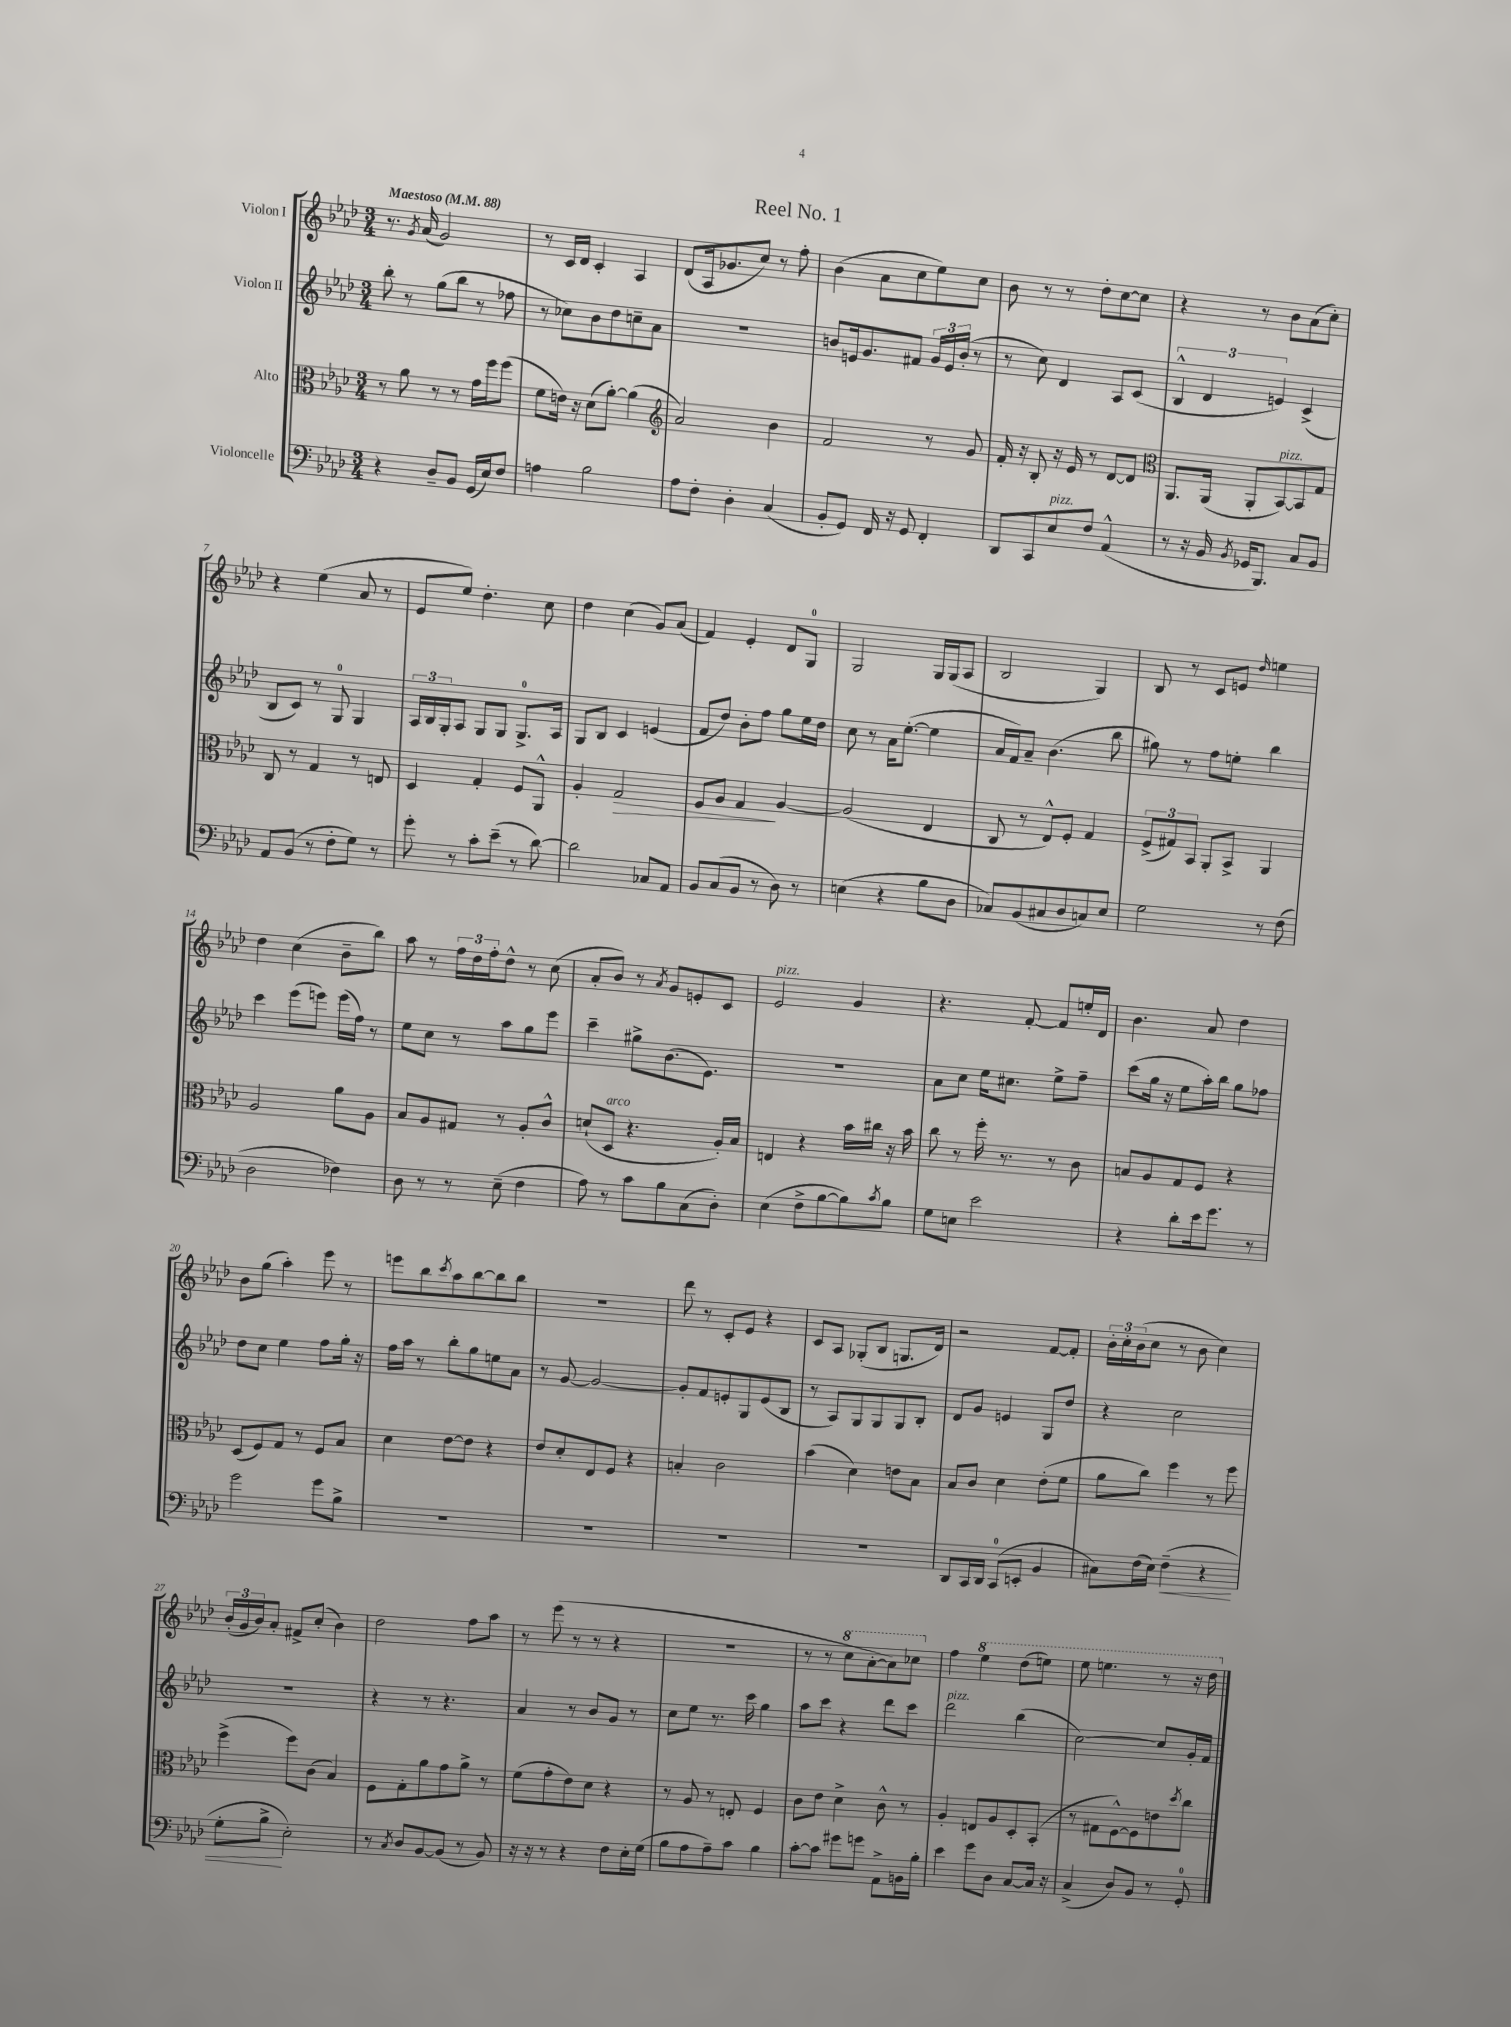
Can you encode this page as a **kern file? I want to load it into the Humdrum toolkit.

**kern	**kern	**kern	**kern
*staff4	*staff3	*staff2	*staff1
*clefF4	*clefC3	*clefG2	*clefG2
*k[b-e-a-d-]	*k[b-e-a-d-]	*k[b-e-a-d-]	*k[b-e-a-d-]
*M3/4	*M3/4	*M3/4	*M3/4
*MM88	*MM88	*MM88	*MM88
4r	8r	8bb-'\	8.r
.	8a-\	8r	.
.	.	.	8qg/
.	.	.	(16a-/
8D-~/L	8r	(8gg\L	2g/)
8BB-/J	8r	8bb-\J	.
(16GG/LL	16g\LL	8r	.
16E-/J)	16ff\J	.	.
8F/J	(8ff\J	8ff-\	.
=	=	=	=
4A\	8f\L	8r	8r
.	16e\Jk)	8cc-\L)	16c/LL
.	16r	.	16d-/JJ
2B-\	(8d-\L	8b-\	4c'/
.	[8a-'\J)	8dd-\	.
.	(4a-\]	8cc~\	4A-/
.	.	8a-\J	.
=	=	=	=
*	*clefG2	*	*
8A-\L	2a-/)	2.r	(8d-/L
8F'\J	.	.	16A-/k
.	.	.	8.g-/
4D-'\	.	.	.
.	.	.	8cc/J)
(4C/	4b-\	.	8r
.	.	.	8ff'\
=	=	=	=
8BB-'/L	2f/	8b/L	(4b-\
8GG/J)	.	16e/k	.
.	.	8.g/	.
16FF/	.	.	8a-\L
16r	.	.	.
8GG/	.	8f#/J	8cc\
4FF'/	8r	24g/LL	8ee-\)
.	.	24e/	.
.	.	(24b'/JJ	.
.	8g/	8r	8cc\J
=	=	=	=
8DD-/L	16f'/	8r	8b-\
.	16r	.	.
8CC/	8B-'/	8cc\)	8r
8E-/	16r	4d-/	8r
.	16e-/	.	.
8F/J	8r	.	8dd-'\L
(4AA-^^/	[8d-/L	8A-/L	[8cc\
.	8d-/]J	(8c/J	8cc\]J
=	=	=	=
*	*clefC3	*	*
8r	8.AA-/L	6B-^^/	4r
16r	.	.	.
.	.	6d-/	.
16BB-/	(16AA-/Jk	.	.
8qBB-/	.	.	.
16GG-/LK	8AA-'/L	.	8r
8.BBB-/J)	.	.	.
.	.	6e/)	.
.	[8BB-/)	.	8b-\L
8C/L	8BB-/]	(4c^/	(8a-\
8BB-/J	8G/J	.	8cc'\J)
=	=	=	=
8AA-/L	8C/	8B-/L	4r
(8BB-/J	8r	8c/J)	.
8r	4G/	8r	(4ee-\
8F'\L	.	8G/	.
8G\J)	8r	4G/	8a-/
8r	8E/	.	8r
=	=	=	=
8g'\	4D-/	24A-/LL	8e-/L
.	.	24B-/	.
.	.	24G'/J	.
8r	.	8A-/J	8ee-/J)
8c'\L	4G'/	8G/L	4.dd-'\
(8e-~\J	.	8G/J	.
8r	8F/L	8.G^/L	.
[8d-\)	8AA-^^/J	.	8cc\
.	.	16A-/Jk	.
=	=	=	=
2d-\]	4A-'/	8G/L	4dd-\
.	.	8B-/J	.
.	2G/	4c/	(4cc\
8C-/L	.	(4e/	8g/L)
8AA-/J	.	.	(8a-/J
=	=	=	=
8BB-/L	8F/L	8f/L	4f/)
(8C/	8A-/J	8dd-/J)	.
8BB-/J	4G/	8b-'\L	4e-'/
8r	.	8ff\J	.
8D-\)	[4A-/	8gg\L	8d-/L
8r	.	16ee-\L	8G/J
.	.	16dd-\JJ	.
=	=	=	=
(4E\	(2A-/]	8cc\	2G/
.	.	8r	.
4r	.	16a-\LK	.
.	.	([8.ee-'\J	.
8B-\L	4E-/	4ee-\]	16G/LL
.	.	.	(16G/J
8D-\J	.	.	8A-/J
=	=	=	=
8C-/L)	8C/	16a-/LL	2B-/
.	.	16f/J)	.
(8BB-/	8r	8a-~/J	.
8C#/	8E-^^/L)	(4.b-\	.
8D-/	8F'/J	.	.
8C/)	4G/	.	4G/)
8E-/J	.	8bb-\	.
=	=	=	=
2G\	(12F^/L	8gg#\)	8B-/
.	12G#/)	.	.
.	.	8r	8r
.	12BB-/J	.	.
.	8AA-'/L	8ff\L	8c/L
.	8BB-^/J	8ee'\J	8e/J
.	.	.	16qqdd-/
8r	4AA-/	4bb-\	4ee\
(8F\	.	.	.
=	=	=	=
2D-\	2A-/	4ccc\	4dd-\
.	.	(8eee-\L	(4cc\
.	.	8eee\J)	.
4F-\)	8a-\L	(16eee\LL	8b-~\L
.	.	16ff\JJ)	.
.	8A-\J	8r	8bb-\J)
=	=	=	=
8D-\	8B-/L	8ee-\L	8aa-\
8r	8A-/	8cc\J	8r
8r	8G#/J	8r	24ff\LL
.	.	.	24dd-\
.	.	.	24ff'\J
(8E-~\	8r	8aa-\L	8dd-^^\J
4F\	8A-'/L	8gg\	8r
.	8c^^/J	8eee-\J	(8cc\
=	=	=	=
8A-\)	(8d`/L	4ccc~\	8a-'/L
8r	8D-/J	.	8b-/J)
8c\L	4.r	8gg#^\L	8r
.	.	.	8qa-/
8B-\	.	(8.b-\	8g/L
(8C\	.	.	8e'/
.	.	8.e-\J)	.
8D-'\J)	16A-'/LL)	.	8c/J
.	16B-/JJ	.	.
=	=	=	=
(4E-\	4E/	2.r	2e-/
8F^\L	4r	.	.
[8B-\	.	.	.
8B-\])	16b-\LL	.	4g/
.	16cc#\JJ	.	.
8qc/	.	.	.
8B-\J	16r	.	.
.	16b-\	.	.
=	=	=	=
8G\L	8cc\	8a-\L	4.r
8E\J	8r	8cc\J	.
2e-\	16ff'\	16ee-\LK	.
.	8.r	8.cc#\J	.
.	.	.	[8f'/
.	8r	8ee-^\L	8f/]L
.	8c\	8ff~\J	16ee'/L
.	.	.	16d-/JJ
=	=	=	=
4r	8B/L	(8ccc\L	4.b-\
.	8A-/	16gg\Jk	.
.	.	16r	.
8d-'\L	8G/	8ee-\L	.
16e-\k	8F/J	16aa-'\L)	8a-/
8.g\J	.	16bb-\JJ	.
.	4r	8gg\L	4dd-\
8r	.	8ff-\J	.
=	=	=	=
2g\	(8D-/L	8dd-\L	8b-\L
.	8F/)	8cc\J	(8gg\J
.	8G/J	4ee-\	4aa-'\)
.	8r	.	.
8g\L	8F/L	8ff\L	8eee-\
8B-^\J	8B-/J	16gg'\Jk	8r
.	.	16r	.
=	=	=	=
2.r	4d-\	16ff\LL	8eee\L
.	.	16aa-\JJ	.
.	.	8r	8bb-\
.	.	.	8qccc/
.	[8e-\L	8bb-'\L	8aa-\
.	8e-\]J	8gg\	[8bb-\
.	4r	8ee\	8bb-\]
.	.	8a-\J	8bb-\J
=	=	=	=
2.r	8e-/L	8r	2.r
.	8d-'/	[8g/	.
.	8E-/	2g/_	.
.	8F/J	.	.
.	4r	.	.
=	=	=	=
2.r	4B'/	8g'/]L	8ddd-\
.	.	8f/	8r
.	2c\	8e'/	8c'/L
.	.	8G/	8e-/J
.	.	(8e/	4r
.	.	8B-/J	.
=	=	=	=
2.r	(4b-\	8r	8c/L
.	.	8A-/L)	8A-/J
.	4d-\)	8G/	(8G-'/L
.	.	8G/	8B-/J
.	8e\L	8G/	8.G/L
.	8B-\J	8B-'/J	.
.	.	.	16d-/Jk)
=	=	=	=
8DD-/L	8B-/L	8d-/L	2r
16CC/L	8c/J	8g/J	.
16DD-/JJ	.	.	.
(8CC/L	4d-\	4e/	.
8EE'/J	.	.	.
4BB-/	(8e-'\L	8G/L	[8f/L
.	8f\J	8dd-/J	8f'/]J
=	=	=	=
8C#\L)	8a-\L	4r	24b-'\LL
.	.	.	24cc'\
.	.	.	(24b-\J
(16F\L	8cc\J)	.	8cc\J
16E-\JJ)	.	.	.
(4F~\	4ff\	2cc\	8r
.	.	.	8b-\
4r	8r	.	4cc\)
.	8ff\	.	.
=	=	=	=
8G'\L	(4ff^\	2.r	(24b-'/LL
.	.	.	24g/
.	.	.	24b-/J)
8B-^\J	.	.	8a-'/J
2E-'\)	8ff\L)	.	8f#^/L
.	(8c\J	.	(8cc'/J
.	4B-/)	.	4b-\)
=	=	=	=
8r	8F\L	4r	2dd-\
8qC/	.	.	.
8D-/L	8G'\	.	.
[8BB-/	8a-\	8r	.
(8BB-/]J	8g\	4.r	.
8r	8a-^\J	.	8ff\L
8BB-/)	8r	.	8aa-\J
=	=	=	=
16r	(8f\L	4a-/	8r
16r	.	.	.
8r	8g'\	.	(8eee-\
4r	8e-\)	8r	8r
.	8d-\J	8b-/L	8r
8F\L	4r	8g/J	4r
16E-'\L	.	8r	.
(16G\JJ	.	.	.
=	=	=	=
8B-\L	8r	8cc\L	2.r
8A-\	8A-/	8ee-\J	.
8A-~\)	8r	8.r	.
8c\J	8E'/	.	.
.	.	16ccc\	.
4B-\	4F/	4gg\	.
=	=	=	=
[8c'\L	8c\L	8aa-\L	8r
8c\]J	8e-\J	8ccc\J	8r
8g#\L	4d-^\	4r	8ccc\L
8g\J	.	.	[8aa-'\
8AA-^\L	8c^^\	8ddd-\L	8aa-\])
16BB\L	8r	8ccc\J	8ccc-\J
16B-'\JJ	.	.	.
=	=	=	=
4e-\	4A-'/	2ddd-\	4ff\
8g\L	8E/L	.	4eee-\
8D-\J	8A-/	.	.
[8C/L	8D-'/	(4bb-\	(8ddd-\L
16C/]Jk	(8BB-'/J	.	8eee\J)
16r	.	.	.
=	=	=	=
(4C^/	8r	[2cc\)	8eee-\
.	8G#\L	.	4.eee\
8D-/L)	[8F^^\)	.	.
8BB-/J	8F\]	.	.
8r	8e\	8cc/]L	8r
.	8qdd-/	.	.
8GG'/	8cc\J	16g'/L	16r
.	.	16f/JJ	16ddd-\
==	==	==	==
*-	*-	*-	*-
